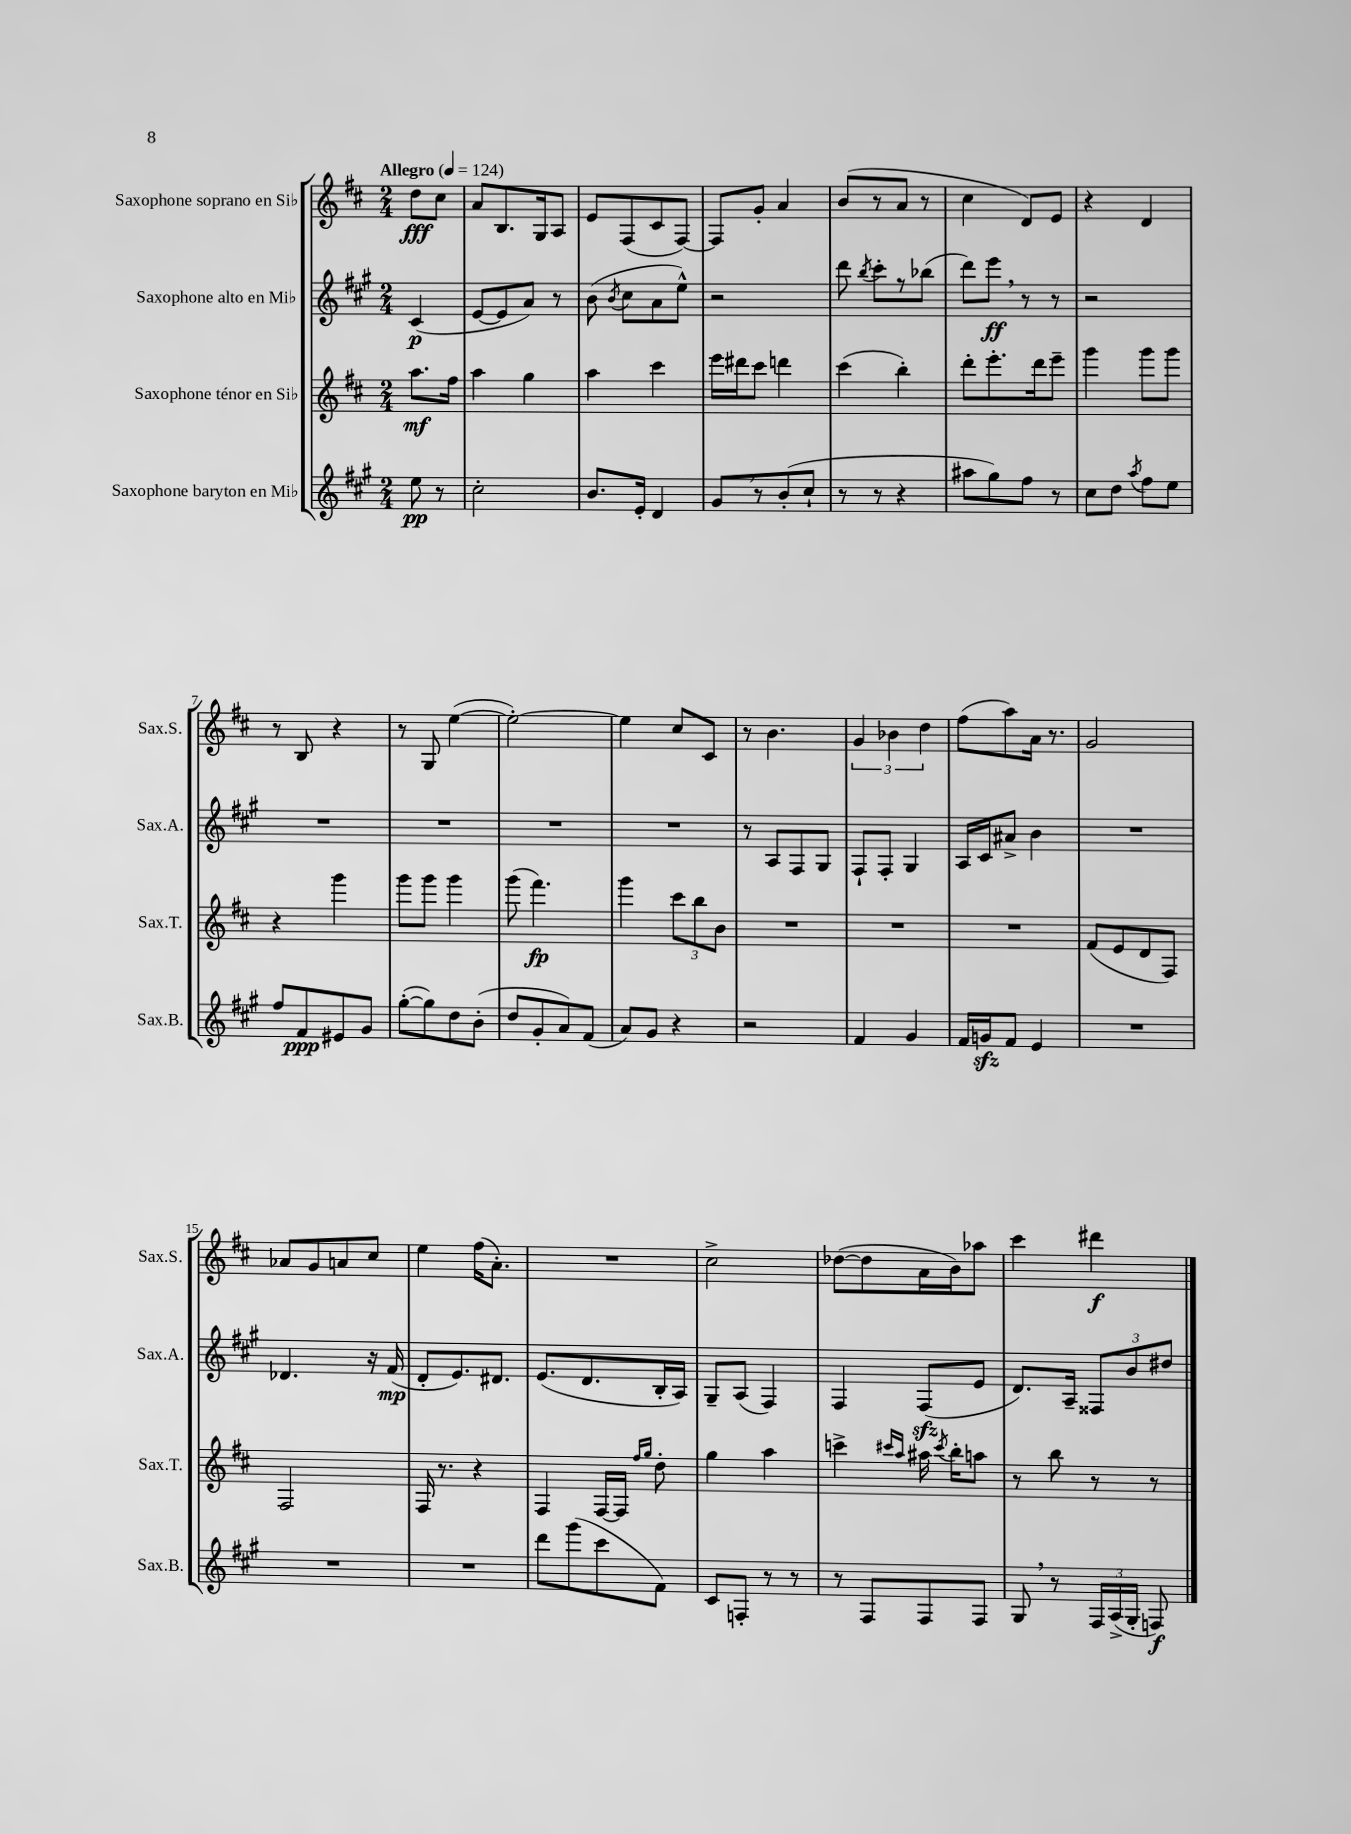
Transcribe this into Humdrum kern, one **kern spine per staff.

**kern	**dynam	**kern	**dynam	**kern	**dynam	**kern	**dynam
*part4	*part4	*part3	*part3	*part2	*part2	*part1	*part1
*staff4	*staff4	*staff3	*staff3	*staff2	*staff2	*staff1	*staff1
*I"Saxophone baryton en Mi♭	*	*I"Saxophone ténor en Si♭	*	*I"Saxophone alto en Mi♭	*	*I"Saxophone soprano en Si♭	*
*I'Sax.B.	*	*I'Sax.T.	*	*I'Sax.A.	*	*I'Sax.S.	*
*clefG2	*	*clefG2	*	*clefG2	*	*clefG2	*
*k[f#c#g#]	*	*k[f#c#]	*	*k[f#c#g#]	*	*k[f#c#]	*
*M2/4	*	*M2/4	*	*M2/4	*	*M2/4	*
*MM124	*	*MM124	*	*MM124	*	*MM124	*
=	=	=	=	=	=	=	=
!	!	!	!	!	!	!LO:TX:a:B:t=Allegro	!
8ee\	pp	8.aa\L	mf	(4c#/	p	8dd\L	fff
8r	.	.	.	.	.	8cc#\J	.
.	.	16ff#\Jk	.	.	.	.	.
=1	=1	=1	=1	=1	=1	=1	=1
2cc#'\	.	4aa\	.	[8e/L	.	8a/L	.
.	.	.	.	8e/]	.	8.B/	.
.	.	4gg\	.	8a/J)	.	.	.
.	.	.	.	.	.	16G/k	.
.	.	.	.	8r	.	8A/J	.
=2	=2	=2	=2	=2	=2	=2	=2
8.b/L	.	4aa\	.	(8b\	.	8e/L	.
.	.	.	.	8qb/	.	.	.
.	.	.	.	8cc#\L	.	(8F#/	.
16e'/Jk	.	.	.	.	.	.	.
4d/	.	4ccc#\	.	8a\	.	8c#/	.
.	.	.	.	8ee^^\J)	.	[8F#/J)	.
=3	=3	=3	=3	=3	=3	=3	=3
8g#,/L	.	16eee\LL	.	2r	.	8F#/L]	.
.	.	16ddd#X\J	.	.	.	.	.
8r	.	8ccc#\J	.	.	.	8g'/J	.
(8b'/	.	4dddn\	.	.	.	4a/	.
8cc#`/J	.	.	.	.	.	.	.
=4	=4	=4	=4	=4	=4	=4	=4
8r	.	(4ccc#\	.	8ddd\	.	(8b/L	.
.	.	.	.	8qbb/	.	.	.
8r	.	.	.	8ccc#'\L	.	8r	.
4r	.	4bb'\)	.	8r	.	8a/J	.
.	.	.	.	(8bb-X\J	.	8r	.
=5	=5	=5	=5	=5	=5	=5	=5
8aa#X\L	.	8ddd'\L	.	8ddd\L)	.	4cc#\	.
8gg#\)	.	8.eee'\	.	8eee,\J	ff	.	.
8ff#\J	.	.	.	8r	.	8d/L)	.
.	.	16ddd\k	.	.	.	.	.
8r	.	8eee~\J	.	8r	.	8e/J	.
=6	=6	=6	=6	=6	=6	=6	=6
8cc#\L	.	4ggg\	.	2r	.	4r	.
8dd\J	.	.	.	.	.	.	.
8qaa/	.	.	.	.	.	.	.
8ff#\L	.	8ggg\L	.	.	.	4d/	.
8ee\J	.	8ggg\J	.	.	.	.	.
!!LO:LB:g=z
=7	=7	=7	=7	=7	=7	=7	=7
8ff#/L	.	4r	.	2r	.	8r	.
8f#/	ppp	.	.	.	.	8B/	.
8e#X/	.	4ggg\	.	.	.	4r	.
8g#/J	.	.	.	.	.	.	.
=8	=8	=8	=8	=8	=8	=8	=8
([8gg#'\L	.	8ggg\L	.	2r	.	8r	.
8gg#\])	.	8ggg\J	.	.	.	8G/	.
8dd\	.	4ggg\	.	.	.	([4ee\	.
(8b'\J	.	.	.	.	.	.	.
=9	=9	=9	=9	=9	=9	=9	=9
8dd/L	.	(8ggg\	.	2r	.	2ee'\_)	.
8g#'/	.	4.fff#\)	fp	.	.	.	.
8a/)	.	.	.	.	.	.	.
(8f#/J	.	.	.	.	.	.	.
=10	=10	=10	=10	=10	=10	=10	=10
8a/L)	.	4ggg\	.	2r	.	4ee\]	.
8g#/J	.	.	.	.	.	.	.
4r	.	12ccc#\L	.	.	.	8cc#/L	.
.	.	12bb\	.	.	.	.	.
.	.	.	.	.	.	8c#/J	.
.	.	12b\J	.	.	.	.	.
=11	=11	=11	=11	=11	=11	=11	=11
2r	.	2r	.	8r	.	8r	.
.	.	.	.	8A/L	.	4.b\	.
.	.	.	.	8F#/	.	.	.
.	.	.	.	8G#/J	.	.	.
=12	=12	=12	=12	=12	=12	=12	=12
4f#/	.	2r	.	8F#`/L	.	6g/	.
.	.	.	.	8F#'/J	.	.	.
.	.	.	.	.	.	6b-X\	.
4g#/	.	.	.	4G#/	.	.	.
.	.	.	.	.	.	6dd\	.
=13	=13	=13	=13	=13	=13	=13	=13
16f#/LL	.	2r	.	16A/LL	.	(8ff#\L	.
16gnzz/J	.	.	.	16c#/J	.	.	.
8f#/J	.	.	.	8a#X^/J	.	8aa\)	.
4e/	.	.	.	4b\	.	16a\Jk	.
.	.	.	.	.	.	8.r	.
=14	=14	=14	=14	=14	=14	=14	=14
2r	.	(8f#/L	.	2r	.	2g/	.
.	.	8e/	.	.	.	.	.
.	.	8d/	.	.	.	.	.
.	.	8F#/J)	.	.	.	.	.
!!LO:LB:g=z
=15	=15	=15	=15	=15	=15	=15	=15
2r	.	2F#/	.	4.d-X/	.	8a-X/L	.
.	.	.	.	.	.	8g/	.
.	.	.	.	.	.	8an/	.
.	.	.	.	16r	.	8cc#/J	.
.	.	.	.	(16f#/	mp	.	.
=16	=16	=16	=16	=16	=16	=16	=16
2r	.	16F#/	.	8d'/L	.	4ee\	.
.	.	8.r	.	.	.	.	.
.	.	.	.	8.e/)	.	.	.
.	.	4r	.	.	.	(16ff#\KL	.
.	.	.	.	8.d#X/J	.	8.a'\J)	.
=17	=17	=17	=17	=17	=17	=17	=17
8ddd\L	.	4F#/	.	(8.e/L	.	2r	.
(8ggg#\	.	.	.	.	.	.	.
.	.	.	.	8.d/	.	.	.
8ccc#\	.	[16F#/LL	.	.	.	.	.
.	.	16F#/JJ]	.	.	.	.	.
.	.	16qqff#/LL	.	.	.	.	.
.	.	16qqgg/JJ	.	.	.	.	.
8f#\J)	.	8dd'\	.	16B'/L	.	.	.
.	.	.	.	16A/JJ)	.	.	.
=18	=18	=18	=18	=18	=18	=18	=18
8c#/L	.	4gg\	.	8G#~/L	.	2cc#^\	.
8Fn'/J	.	.	.	(8A/J	.	.	.
8r	.	4aa\	.	4F#/)	.	.	.
8r	.	.	.	.	.	.	.
=19	=19	=19	=19	=19	=19	=19	=19
8r	.	4cccn^\	.	4F#/	.	([8dd-X\L	.
8F#/L	.	.	.	.	.	8dd-\]	.
.	.	16qqccc#X/LL	.	.	.	.	.
.	.	16qqaa/JJ	.	.	.	.	.
8F#/	.	16aa#X\	.	(8F#zz/L	.	16a\L	.
.	.	8qccc#/	.	.	.	.	.
.	.	16bb'\KL	.	.	.	16b\J)	.
8F#/J	.	8aan\J	.	8e/J	.	8aa-X\J	.
=20	=20	=20	=20	=20	=20	=20	=20
8G#,/	.	8r	.	8.d/L)	.	4ccc#\	.
8r	.	8bb\	.	.	.	.	.
.	.	.	.	16A~/Jk	.	.	.
24F#/LL	.	8r	.	12F##X/L	.	4ddd#X\	f
(24A^/	.	.	.	.	.	.	.
24G#'/JJ	.	.	.	12b/	.	.	.
8Fn/)	f	8r	.	.	.	.	.
.	.	.	.	12dd#X/J	.	.	.
==	==	==	==	==	==	==	==
*-	*-	*-	*-	*-	*-	*-	*-
